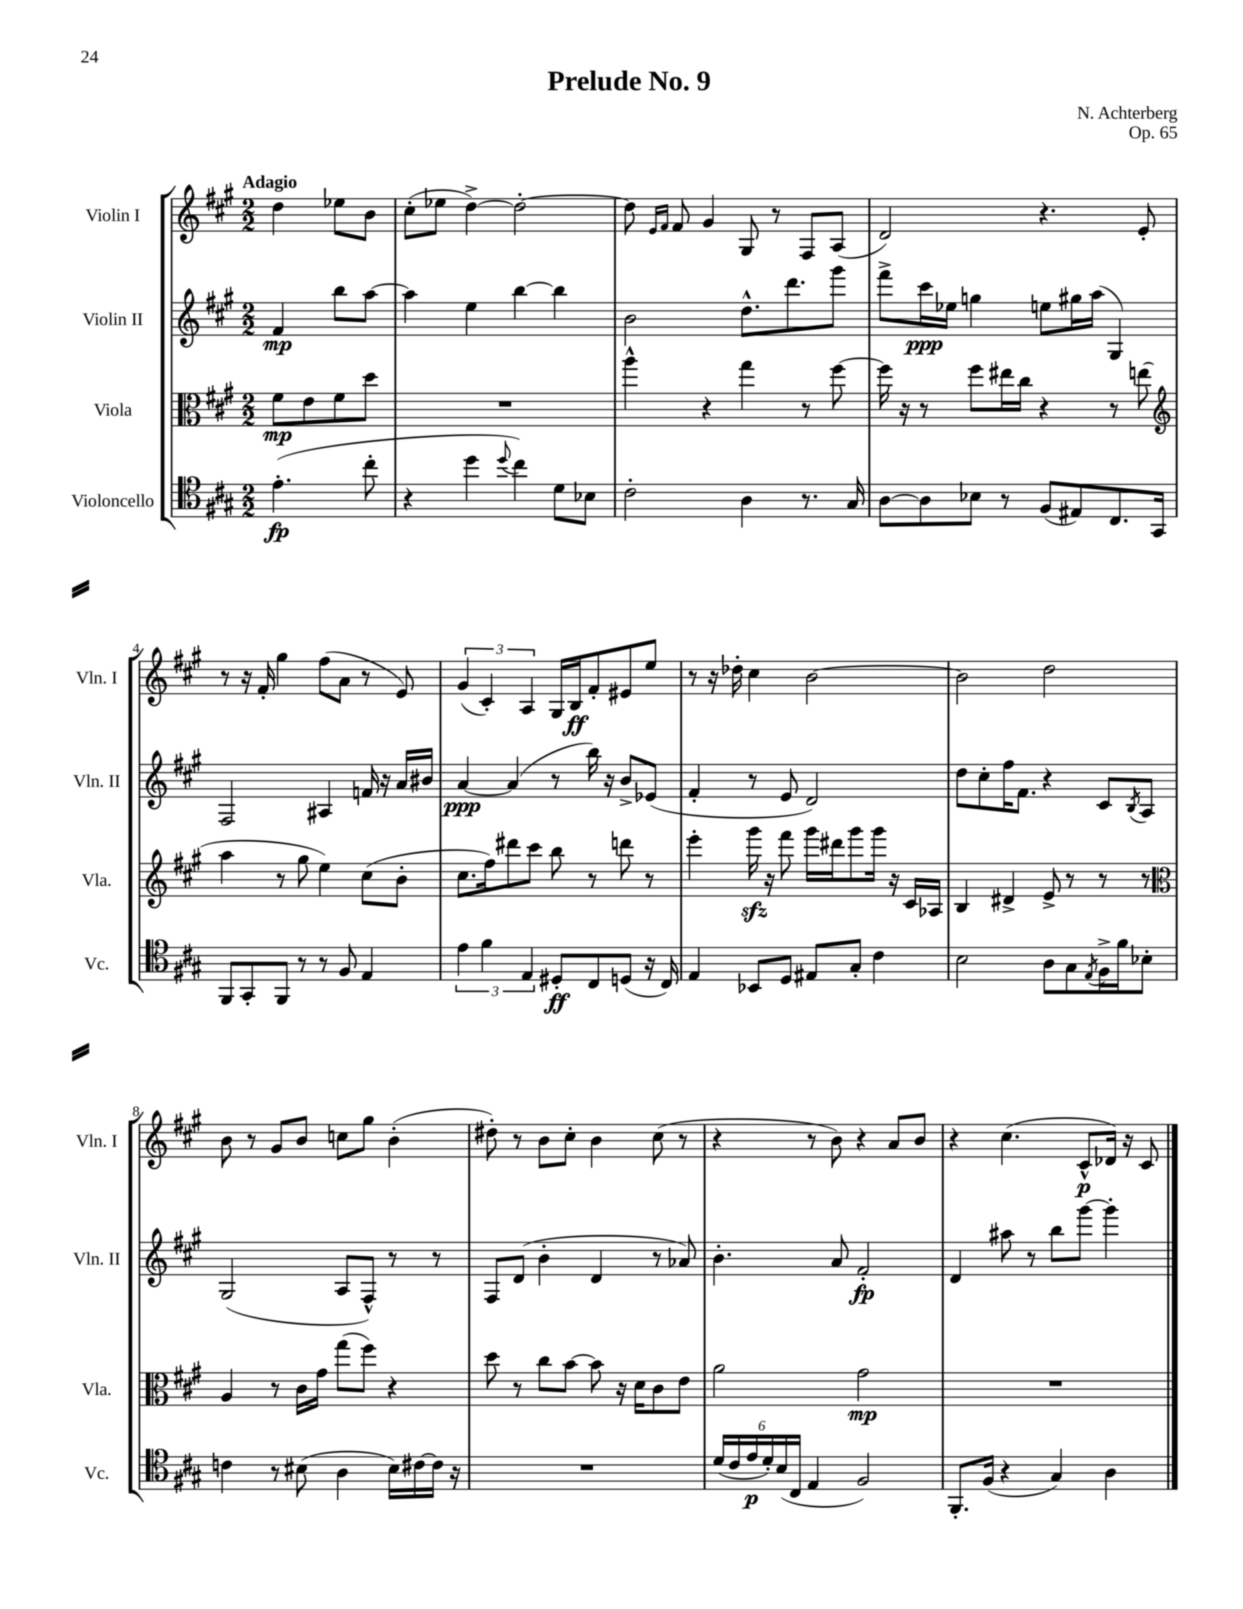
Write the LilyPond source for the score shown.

\header { title = "Prelude No. 9" composer = "N. Achterberg" opus = "Op. 65" }
<<
\new StaffGroup <<
\new Staff = "s0" \with { instrumentName = "Violin I" shortInstrumentName = "Vln. I" } {
    \clef treble \key a \major \numericTimeSignature \time 2/2 \partial 2 \tempo "Adagio"
    d''4 ees''8 b'8 |
    cis''8-.( ees''8 d''4~->) d''2~-. |
    d''8 \grace { e'16 fis'16 } fis'8 gis'4 gis8 r8 fis8 a8( |
    d'2) r4. e'8-. |
    r8 r16 fis'16-. gis''4 fis''8( a'8 r8 e'8) |
    \tuplet 3/2 { gis'4( cis'4-.) a4 } gis16 b16\ff fis'8-. eis'8 e''8 |
    r8 r16 des''16-. cis''4 b'2~ |
    b'2 d''2 |
    b'8 r8 gis'8 b'8 c''8 gis''8 b'4-.( |
    dis''8-.) r8 b'8 cis''8-. b'4 cis''8( r8 |
    r4 r8 b'8) r4 a'8 b'8 |
    r4 cis''4.( cis'8-^\p des'16) r16 cis'8 \bar "|." |
}
\new Staff = "s1" \with { instrumentName = "Violin II" shortInstrumentName = "Vln. II" } {
    \clef treble \key a \major \numericTimeSignature \time 2/2 \partial 2
    fis'4\mp b''8 a''8~ |
    a''4 e''4 b''4~ b''4 |
    b'2 d''8.-^ d'''8. gis'''8 |
    fis'''8-> cis'''16\ppp ees''16 g''4 e''8 gis''16 a''16( gis4) |
    fis2 ais4 f'16 r16 a'16 bis'16 |
    a'4~\ppp a'4( r8 b''16) r16 b'8-> ees'8( |
    fis'4-. r8 e'8 d'2) |
    d''8 cis''8-. fis''16 fis'8. r4 cis'8 \acciaccatura { b8 } a8 |
    gis2( a8 fis8-^) r8 r8 |
    fis8 d'8( b'4-. d'4 r8 aes'8) |
    b'4.-. a'8 fis'2-.\fp |
    d'4 ais''8 r8 b''8 gis'''8~ gis'''4-. \bar "|." |
}
\new Staff = "s2" \with { instrumentName = "Viola" shortInstrumentName = "Vla." } {
    \clef alto \key a \major \numericTimeSignature \time 2/2 \partial 2
    fis'8\mp e'8 fis'8 d''8 |
    R1 |
    a''4-^ r4 gis''4 r8 fis''8~ |
    fis''16 r16 r8 fis''8 eis''16 cis''16 r4 r8 e''8( |
    \clef treble a''4 r8 gis''8 e''4) cis''8( b'8-. |
    cis''8. fis''16) dis'''8 cis'''8 b''8 r8 d'''8 r8 |
    e'''4-. gis'''16\sfz r16 fis'''8 gis'''16 dis'''16 gis'''8 gis'''16 r16 cis'16 aes16 |
    b4 dis'4-> e'8-> r8 r8 r8 |
    \clef alto a4 r8 cis'16 gis'16 gis''8( fis''8) r4 |
    d''8 r8 cis''8 b'8~ b'8 r16 d'16 cis'8 e'8 |
    a'2 gis'2\mp |
    R1 \bar "|." |
}
\new Staff = "s3" \with { instrumentName = "Violoncello" shortInstrumentName = "Vc." } {
    \clef tenor \key a \major \numericTimeSignature \time 2/2 \partial 2
    e'4.-.\fp( cis''8-. |
    r4 d''4 \appoggiatura { d''8 } cis''4) d'8 bes8 |
    cis'2-. a4 r8. gis16 |
    a8~ a8 bes8 r8 fis8( eis8) cis8. gis,16 |
    fis,8 gis,8-. fis,8 r8 r8 fis8 e4 |
    \tuplet 3/2 { e'4 fis'4 e4 } dis8-.\ff cis8 d8( r16 cis16) |
    e4 bes,8 d8 eis8 gis8-. cis'4 |
    b2 a8 gis8 \acciaccatura { e8 } fis16-> fis'16 bes8-. |
    c'4 r8 bis8( a4 bis16) cis'16~ cis'16 r16 |
    R1 |
    \tuplet 6/4 { d'16( cis'16 e'16\p d'16-.) b16( cis16 } e4 fis2) |
    fis,8.-. fis16( r4 gis4) a4 \bar "|." |
}
>>
>>
